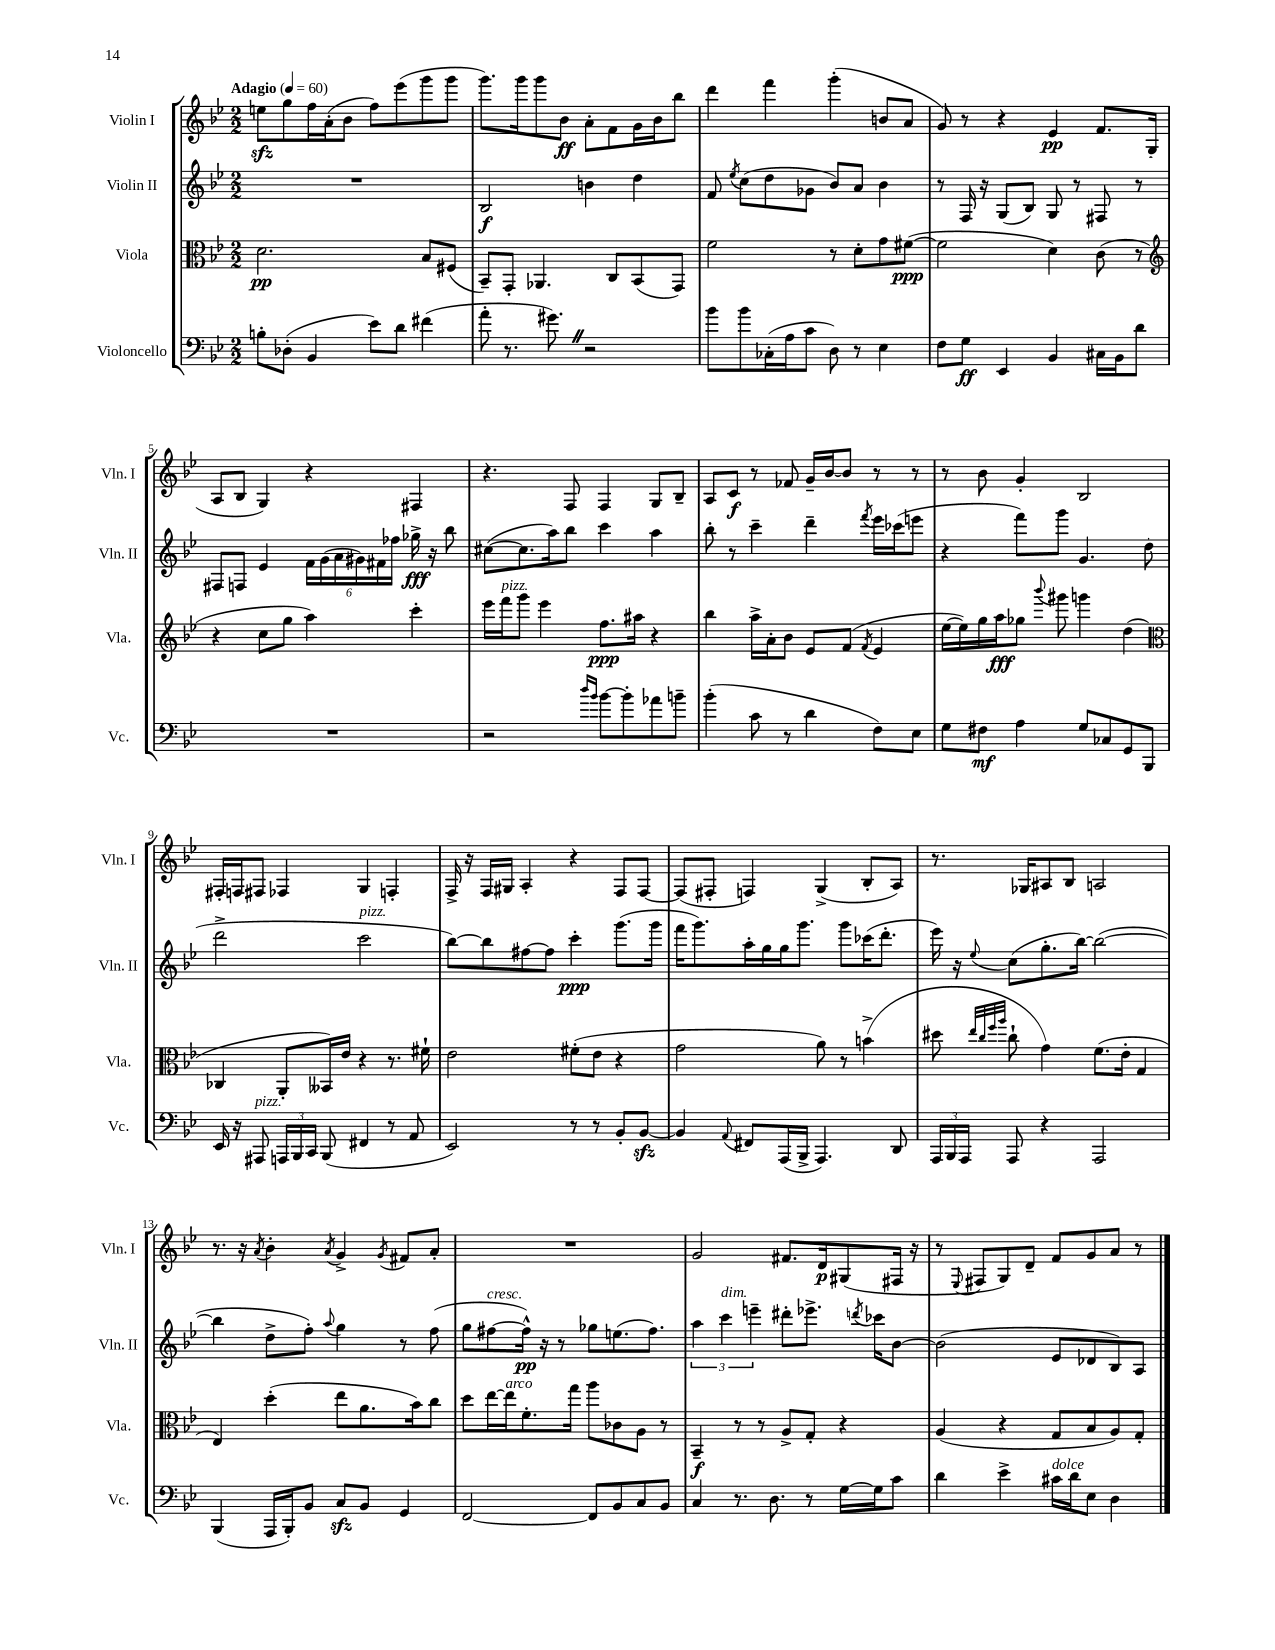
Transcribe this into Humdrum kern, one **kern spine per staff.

**kern	**kern	**kern	**kern
*staff4	*staff3	*staff2	*staff1
*clefF4	*clefC3	*clefG2	*clefG2
*k[b-e-]	*k[b-e-]	*k[b-e-]	*k[b-e-]
*M2/2	*M2/2	*M2/2	*M2/2
*MM60	*MM60	*MM60	*MM60
8B'	2.d	1r	8ee
(8D-'	.	.	8gg
4BB-	.	.	16ff
.	.	.	(16a'
.	.	.	8b-
8e-)	.	.	8ff)
8d	.	.	(8eee-
(4f#	8B-	.	8ggg
.	(8F#	.	8ggg
=	=	=	=
8a'	8BB-~)	2B-	8.ggg)
8.r	8GG'	.	.
.	.	.	16ggg
.	4.AA-	.	8ggg
8.g#)	.	.	.
.	.	.	8b-
2r	.	4b	8a'
.	8C	.	8f
.	(8BB-	4dd	16g
.	.	.	16b-
.	8GG)	.	8bb-
=	=	=	=
8b-	2f	8f	4ddd
.	.	8qee-	.
8b-	.	(8cc	.
(16C-'	.	8dd	4fff
16A	.	.	.
8c	.	8g-	.
8D)	8r	8b-)	(4ggg'
8r	8d'	8a	.
4E-	8g	4b-	8b
.	([8f#	.	8a
=	=	=	=
8F	2f#]	8r	8g)
8G	.	16F	8r
.	.	16r	.
4EE-	.	(8G	4r
.	.	8B-)	.
4BB-	4d)	8G	4e-
.	.	8r	.
16C#	(8c	8F#	8.f
16BB-	.	.	.
8d	8r	8r	.
.	.	.	(16G
=	=	=	=
*	*clefG2	*	*
1r	4r	8F#	8A
.	.	8F	8B-
.	8cc	4e-	4G)
.	8gg	.	.
.	4aa)	24f	4r
.	.	(24g	.
.	.	24a	.
.	.	24g#)	.
.	.	24f#	.
.	.	24ff-	.
.	4ccc'	16gg-^	4F#
.	.	16r	.
.	.	8bb-	.
=	=	=	=
2r	16eee-	([8cc#	4.r
.	16fff	.	.
.	8ggg	8.cc#]	.
.	4eee-	.	.
.	.	16aa)	.
.	.	8bb-	8F
16qqdd	.	.	.
16qqb-	.	.	.
[8b-	8.ff	4ccc	4F
8b-']	.	.	.
.	16aa#	.	.
8a-	4r	4aa	8G
8b~	.	.	8B-~
=	=	=	=
(4b-'	4bb-	8bb-'	8A
.	.	8r	8c
8c	16aa^	4ccc~	8r
.	16a'	.	.
8r	8b-	.	8f-
4d	8e-	4ddd~	16g~
.	.	.	[16b-
.	(8f	.	8b-]
.	8qf	8qfff	.
8F)	4e-	16eee-	8r
.	.	(16ccc-	.
8E-	.	8eee	8r
=	=	=	=
8G	[16ee-	4r	8r
.	16ee-])	.	.
8F#	16gg	.	8b-
.	16aa	.	.
4A	8gg-	8fff)	4g'
.	8qqbbb-	.	.
.	8ggg#	8ggg	.
8G	4ggg	4.g	2B-
8C-	.	.	.
8GG	(4dd	.	.
8BBB-	.	(8dd	.
=	=	=	=
*	*clefC3	*	*
16EE-	4C-	2ddd^	16F#'
16r	.	.	16F
8AAA#	.	.	8F#
24AAA	8AA'	.	4F-
24BBB-	.	.	.
24CC	.	.	.
(8BBB-	16BB--)	.	.
.	16e-	.	.
4FF#	4r	2ccc	4G
8r	8.r	.	4F'
8AA	.	.	.
.	16f#`	.	.
=	=	=	=
2EE-)	2e-	[8bb-)	16F^
.	.	.	16r
.	.	8bb-]	16F
.	.	.	16G#
.	.	[8ff#	4A'
.	.	8ff#]	.
8r	(8f#'	4ccc'	4r
8r	8e-	.	.
8BB-'	4r	(8.ggg	8F
[8BB-	.	.	[8F
.	.	16ggg	.
=	=	=	=
4BB-]	2g	16fff	(8F]
.	.	8.ggg)	.
.	.	.	8F#'
8qqAA	.	.	.
8FF#	.	16aa'	4F)
.	.	16gg	.
(16AAA	.	16gg	.
16BBB-^	.	8.ggg	.
4.AAA)	8a)	.	(4G^
.	8r	8ggg	.
.	(4b^	(16ccc-	8B-'
.	.	8.ddd'	.
8DD	.	.	8A)
=	=	=	=
24AAA	8dd#	16eee-)	8.r
24BBB-	.	.	.
.	.	16r	.
24AAA	.	.	.
.	32qqee-	.	.
.	32qqcc	.	.
.	32qqff	.	.
.	32qqaa	8qqee-	.
8AAA	8cc`	(8cc	.
.	.	.	16G-
4r	4g)	8.gg'	8A#
.	.	.	8B-
.	.	[16bb-)	.
2AAA	(8.f	(2bb-_	2A
.	16e-'	.	.
.	4G	.	.
=	=	=	=
(4BBB-	4E-)	4bb-]	8.r
.	.	.	16r
.	.	.	8qa
16AAA	(4dd'	8dd^	4b-'
16BBB-')	.	.	.
8BB-	.	8ff')	.
.	.	8qqaa	8qa
8C	8ee-	4gg	4g^
8BB-	8.a	.	.
.	.	.	8qg
4GG	.	8r	8f#
.	16b-)	.	.
.	8cc	(8ff	8a'
=	=	=	=
[2FF	8dd	8gg	1r
.	[16ee-	[8ff#	.
.	16ee-]	.	.
.	8.f'	16ff#^^])	.
.	.	16r	.
.	.	8r	.
.	16gg	.	.
8FF]	8aa	8gg-	.
8BB-	8c-	(8.ee	.
8C	8A	.	.
.	.	8.ff#)	.
8BB-	8r	.	.
=	=	=	=
4C	4BB-~	6aa	2g
.	.	6ccc	.
8.r	8r	.	.
.	.	6eee~	.
.	8r	.	.
8.D	.	.	.
.	8A^	8ddd#'	8.f#
8r	8G'	8.eee-^	.
.	.	.	16d
[16G	4r	.	(8G#
.	.	8qddd	.
16G]	.	16ccc-	.
8c	.	[8b-	16F#
.	.	.	16r
=	=	=	=
4d	(4A	(2b-]	8r
.	.	.	8qqE-
.	.	.	8F#
4e-^	4r	.	8G)
.	.	.	8d~
16c#	8G	8e-	8f
16d	.	.	.
8E-	8B-	8d-	8g
4D	8A)	8B-)	8a
.	8G'	8A	8r
==	==	==	==
*-	*-	*-	*-
